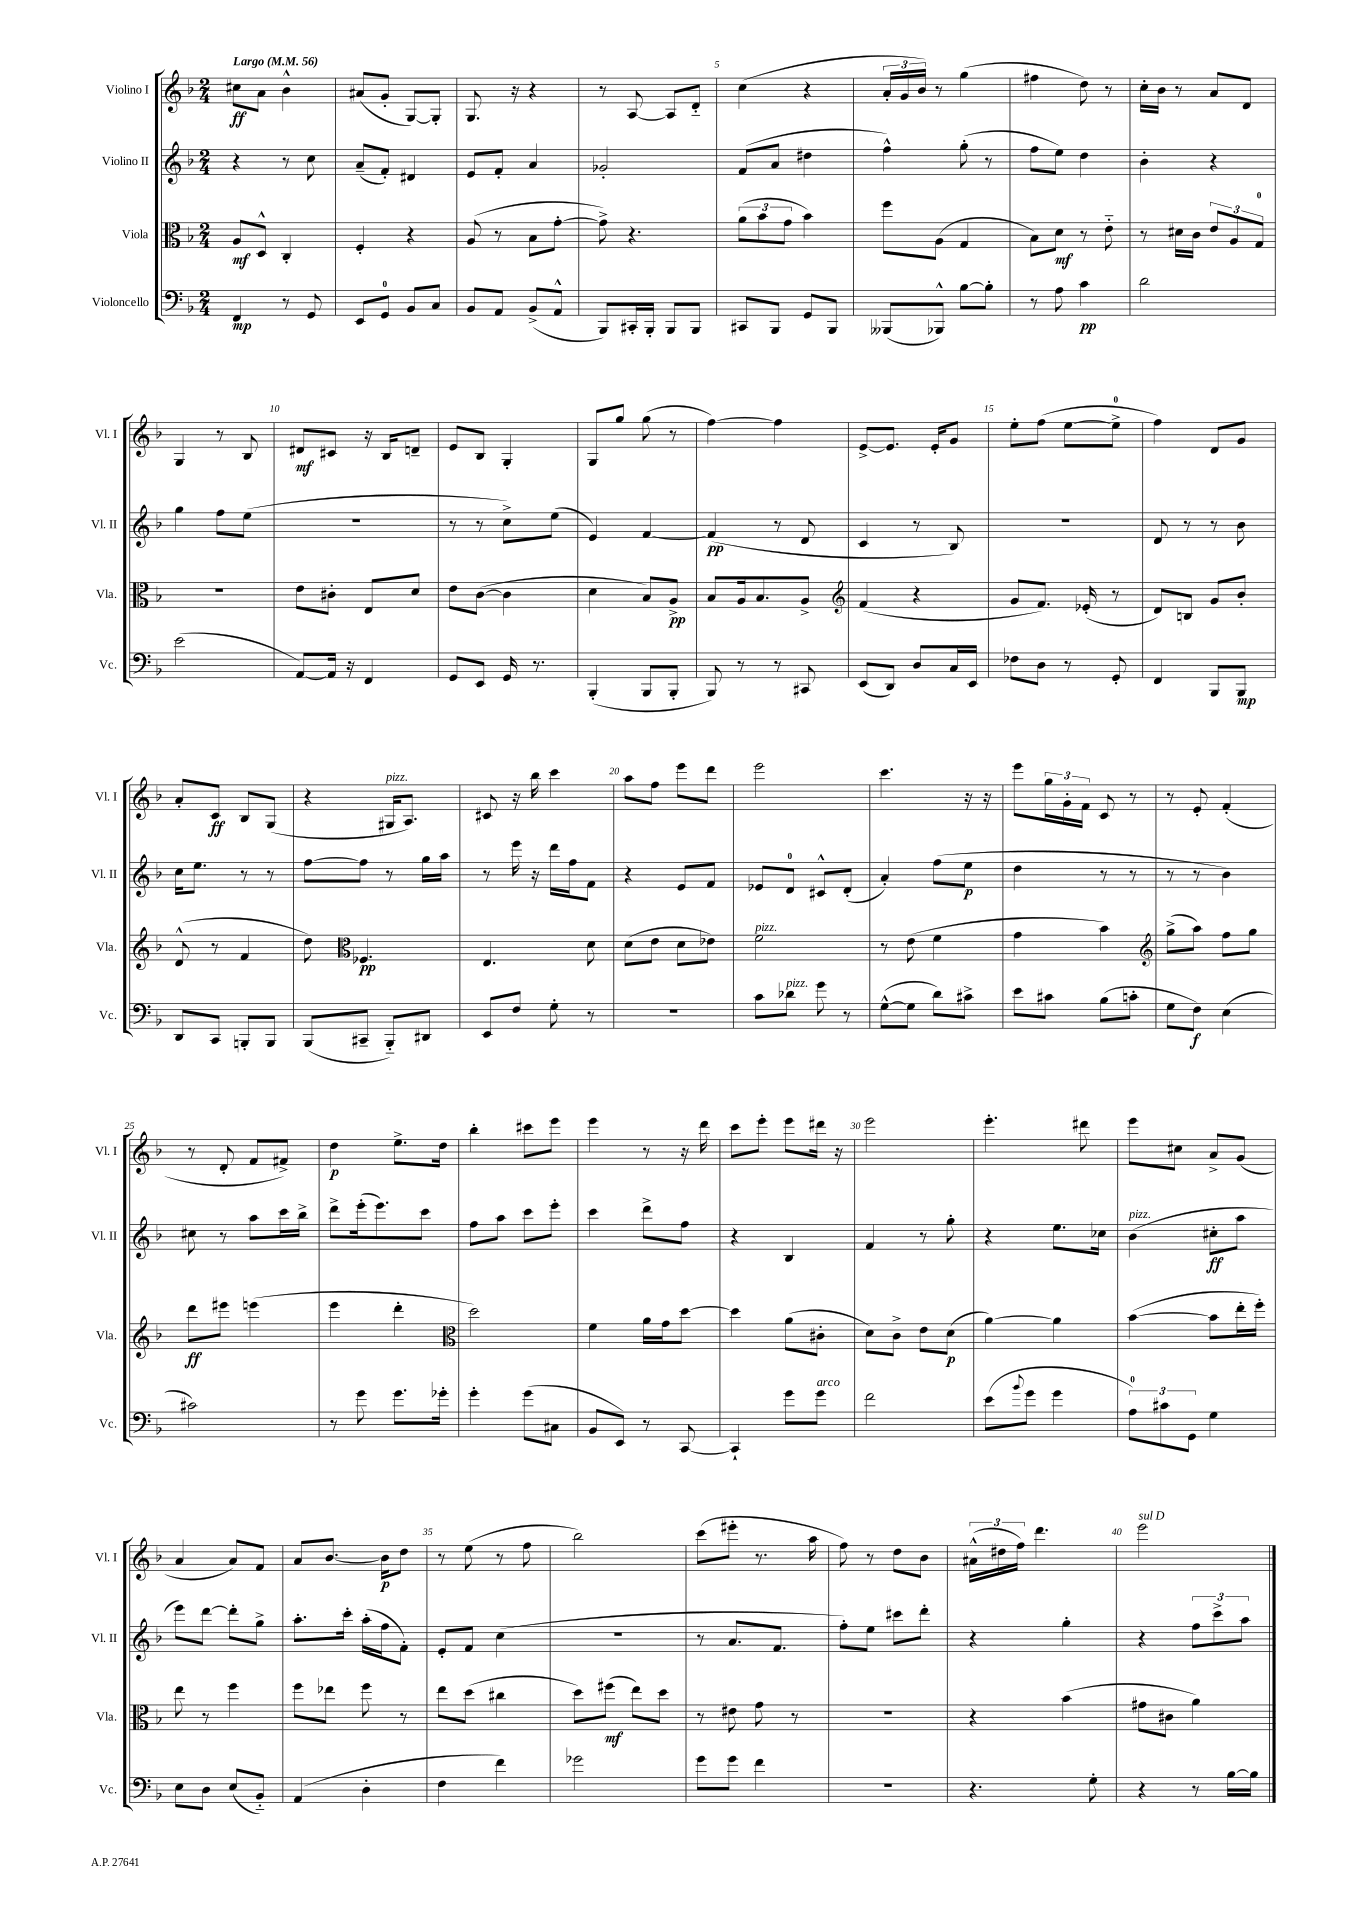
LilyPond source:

<<
\new StaffGroup <<
\new Staff = "s0" \with { instrumentName = "Violino I" shortInstrumentName = "Vl. I" } {
    \clef treble \key f \major \numericTimeSignature \time 2/4 \tempo "Largo" 4 = 56
    cis''8\ff a'8 bes'4-^ |
    ais'8( g'8-. g8~) g8-. |
    g8. r16 r4 |
    r8 a8~ a8 d'8-_ |
    c''4( r4 |
    \tuplet 3/2 { a'16-. g'16 bes'16) } r8 g''4( |
    fis''4 d''8) r8 |
    c''16-. bes'16 r8 a'8 d'8 |
    g4 r8 bes8 |
    dis'8\mf cis'8 r16 bes16 d'8-- |
    e'8 bes8 g4-. |
    g8 g''8 g''8( r8 |
    f''4~) f''4 |
    e'8~-> e'8. e'16-. g'8 |
    e''8-. f''8( e''8~ e''8-0-> |
    f''4) d'8 g'8 |
    a'8-. c'8\ff bes8 g8( |
    r4 gis16^\markup { \italic "pizz." } a8.) |
    cis'8 r16 bes''16 c'''4 |
    a''8 f''8 e'''8 d'''8 |
    e'''2 |
    c'''4. r16 r16 |
    e'''8 \tuplet 3/2 { g''16 g'16-. f'16 } c'8 r8 |
    r8 e'8-. f'4-.( |
    r8 d'8-. f'8 fis'8->) |
    d''4\p e''8.-> d''16 |
    bes''4-. cis'''8 e'''8 |
    e'''4 r8 r16 d'''16 |
    c'''8 e'''8-. e'''8 dis'''16 r16 |
    e'''2 |
    e'''4.-. dis'''8 |
    e'''8 cis''8 a'8-> g'8( |
    a'4 a'8) f'8 |
    a'8 bes'8.~ bes'16\p d''8 |
    r8 e''8( r8 f''8 |
    bes''2) |
    c'''8( eis'''8-. r8. a''16 |
    f''8) r8 d''8 bes'8 |
    \tuplet 3/2 { ais'16-^( dis''16 f''16) } d'''4. |
    e'''2^\markup { \italic "sul D" } \bar "|." |
}
\new Staff = "s1" \with { instrumentName = "Violino II" shortInstrumentName = "Vl. II" } {
    \clef treble \key f \major \numericTimeSignature \time 2/4
    r4 r8 c''8 |
    a'8--( f'8-.) dis'4 |
    e'8 f'8-. a'4 |
    ges'2-. |
    f'8( a'8 dis''4 |
    f''4-^) g''8-.( r8 |
    f''8 e''8) d''4 |
    bes'4-. r4 |
    g''4 f''8 e''8( |
    r2 |
    r8 r8 c''8->) e''8( |
    e'4) f'4~ |
    f'4\pp( r8 d'8 |
    c'4 r8 bes8) |
    r2 |
    d'8 r8 r8 bes'8 |
    c''16 e''8. r8 r8 |
    f''8~ f''8 r8 g''16 a''16 |
    r8 e'''16 r16 d'''16 f''16 f'8 |
    r4 e'8 f'8 |
    ees'8 d'8-0 cis'8-^ d'8-.( |
    a'4-.) f''8( e''8\p |
    d''4 r8 r8 |
    r8 r8 bes'4) |
    cis''8 r8 a''8 c'''16 bes''16-> |
    d'''8-> e'''16-.( e'''8.) c'''8 |
    f''8 a''8 c'''8 e'''8-. |
    c'''4 d'''8-> f''8 |
    r4 bes4 |
    f'4 r8 g''8-. |
    r4 e''8. ces''16 |
    bes'4^\markup { \italic "pizz." }( cis''8-.\ff a''8 |
    e'''8) d'''8~ d'''8-. g''8-> |
    a''8.-. c'''16-. a''16-.( f''16 f'8-.) |
    e'8-. f'8 c''4( |
    r2 |
    r8 a'8. f'8. |
    f''8-.) e''8 cis'''8 d'''8-. |
    r4 g''4-. |
    r4 \tuplet 3/2 { f''8 c'''8-> a''8 } \bar "|." |
}
\new Staff = "s2" \with { instrumentName = "Viola" shortInstrumentName = "Vla." } {
    \clef alto \key f \major \numericTimeSignature \time 2/4
    a8\mf d8-^ c4-. |
    f4-. r4 |
    a8( r8 bes8 g'8~-. |
    g'8->) r4. |
    \tuplet 3/2 { a'8( bes'8 g'8 } bes'4) |
    f''8 a8( g4 |
    bes8) d'8\mf r8 e'8-_ |
    r8 dis'16 c'16 \tuplet 3/2 { e'8 a8 g8-0 } |
    R2 |
    e'8 cis'8-. e8 d'8 |
    e'8 c'8~( c'4 |
    d'4 bes8) a8->\pp |
    bes8 a16 bes8. a8-> |
    \clef treble f'4( r4 |
    g'8 f'8.) ees'16-.( r8 |
    d'8) b8 g'8 bes'8-. |
    d'8-^( r8 f'4 |
    d''8) \clef alto fes4.\pp |
    e4. d'8 |
    d'8( e'8 d'8 ees'8) |
    f'2^\markup { \italic "pizz." } |
    r8 e'8( f'4 |
    g'4 bes'4) |
    \clef treble g''8->( a''8) f''8 g''8 |
    d'''8\ff eis'''8 e'''4( |
    e'''4 d'''4-. |
    \clef alto d''2) |
    f'4 a'16 g'16 d''8~ |
    d''4 a'8( cis'8-. |
    d'8) c'8-> e'8 d'8\p( |
    a'4~) a'4 |
    bes'4~( bes'8 e''16-. f''16-.) |
    e''8 r8 f''4 |
    f''8 ees''8 f''8 r8 |
    e''8 d''8( cis''4 |
    d''8) fis''8\mf( e''8) d''8 |
    r8 eis'8 g'8 r8 |
    r2 |
    r4 bes'4( |
    gis'8 cis'8 a'4) \bar "|." |
}
\new Staff = "s3" \with { instrumentName = "Violoncello" shortInstrumentName = "Vc." } {
    \clef bass \key f \major \numericTimeSignature \time 2/4
    f,4\mp r8 g,8 |
    e,8 g,8-0 bes,8 c8 |
    bes,8 a,8 bes,8->( a,8-^ |
    bes,,8) cis,16-. bes,,16-. bes,,8 bes,,8 |
    cis,8 bes,,8 g,8 bes,,8 |
    beses,,8( bes,,8-^) bes8~ bes8-. |
    r8 a8 c'4\pp |
    d'2 |
    e'2( |
    a,8~) a,16 r16 f,4 |
    g,8 e,8 g,16 r8. |
    bes,,4-.( bes,,8 bes,,8-. |
    bes,,8) r8 r8 cis,8 |
    e,8( d,8) d8 c16 e,16 |
    fes8 d8 r8 g,8-. |
    f,4 bes,,8 bes,,8\mp |
    d,8 c,8 b,,8-. b,,8 |
    bes,,8( cis,8-- bes,,8-_) dis,8 |
    e,8 f8 g8-. r8 |
    R2 |
    c'8 des'8^\markup { \italic "pizz." } g'8 r8 |
    g8~-^( g8 d'8) cis'8-> |
    e'8 cis'8 bes8( c'8-. |
    g8 f8\f) e4( |
    cis'2) |
    r8 g'8 g'8. ges'16-. |
    g'4-. g'8( cis8 |
    bes,8 e,8) r8 c,8~ |
    c,4-! g'8 g'8^\markup { \italic "arco" } |
    f'2 |
    e'8( \appoggiatura { bes'8 } g'8 g'4 |
    \tuplet 3/2 { a8-0) cis'8 g,8 } g4 |
    e8 d8 e8( bes,8-_) |
    a,4( d4-. |
    f4 f'4) |
    ges'2 |
    g'8 g'8 f'4 |
    R2 |
    r4. g8-. |
    r4 r8 bes16~ bes16 \bar "|." |
}
>>
>>
\layout { \context { \Score \override BarNumber.break-visibility = ##(#f #t #t) barNumberVisibility = #(every-nth-bar-number-visible 5) } }
